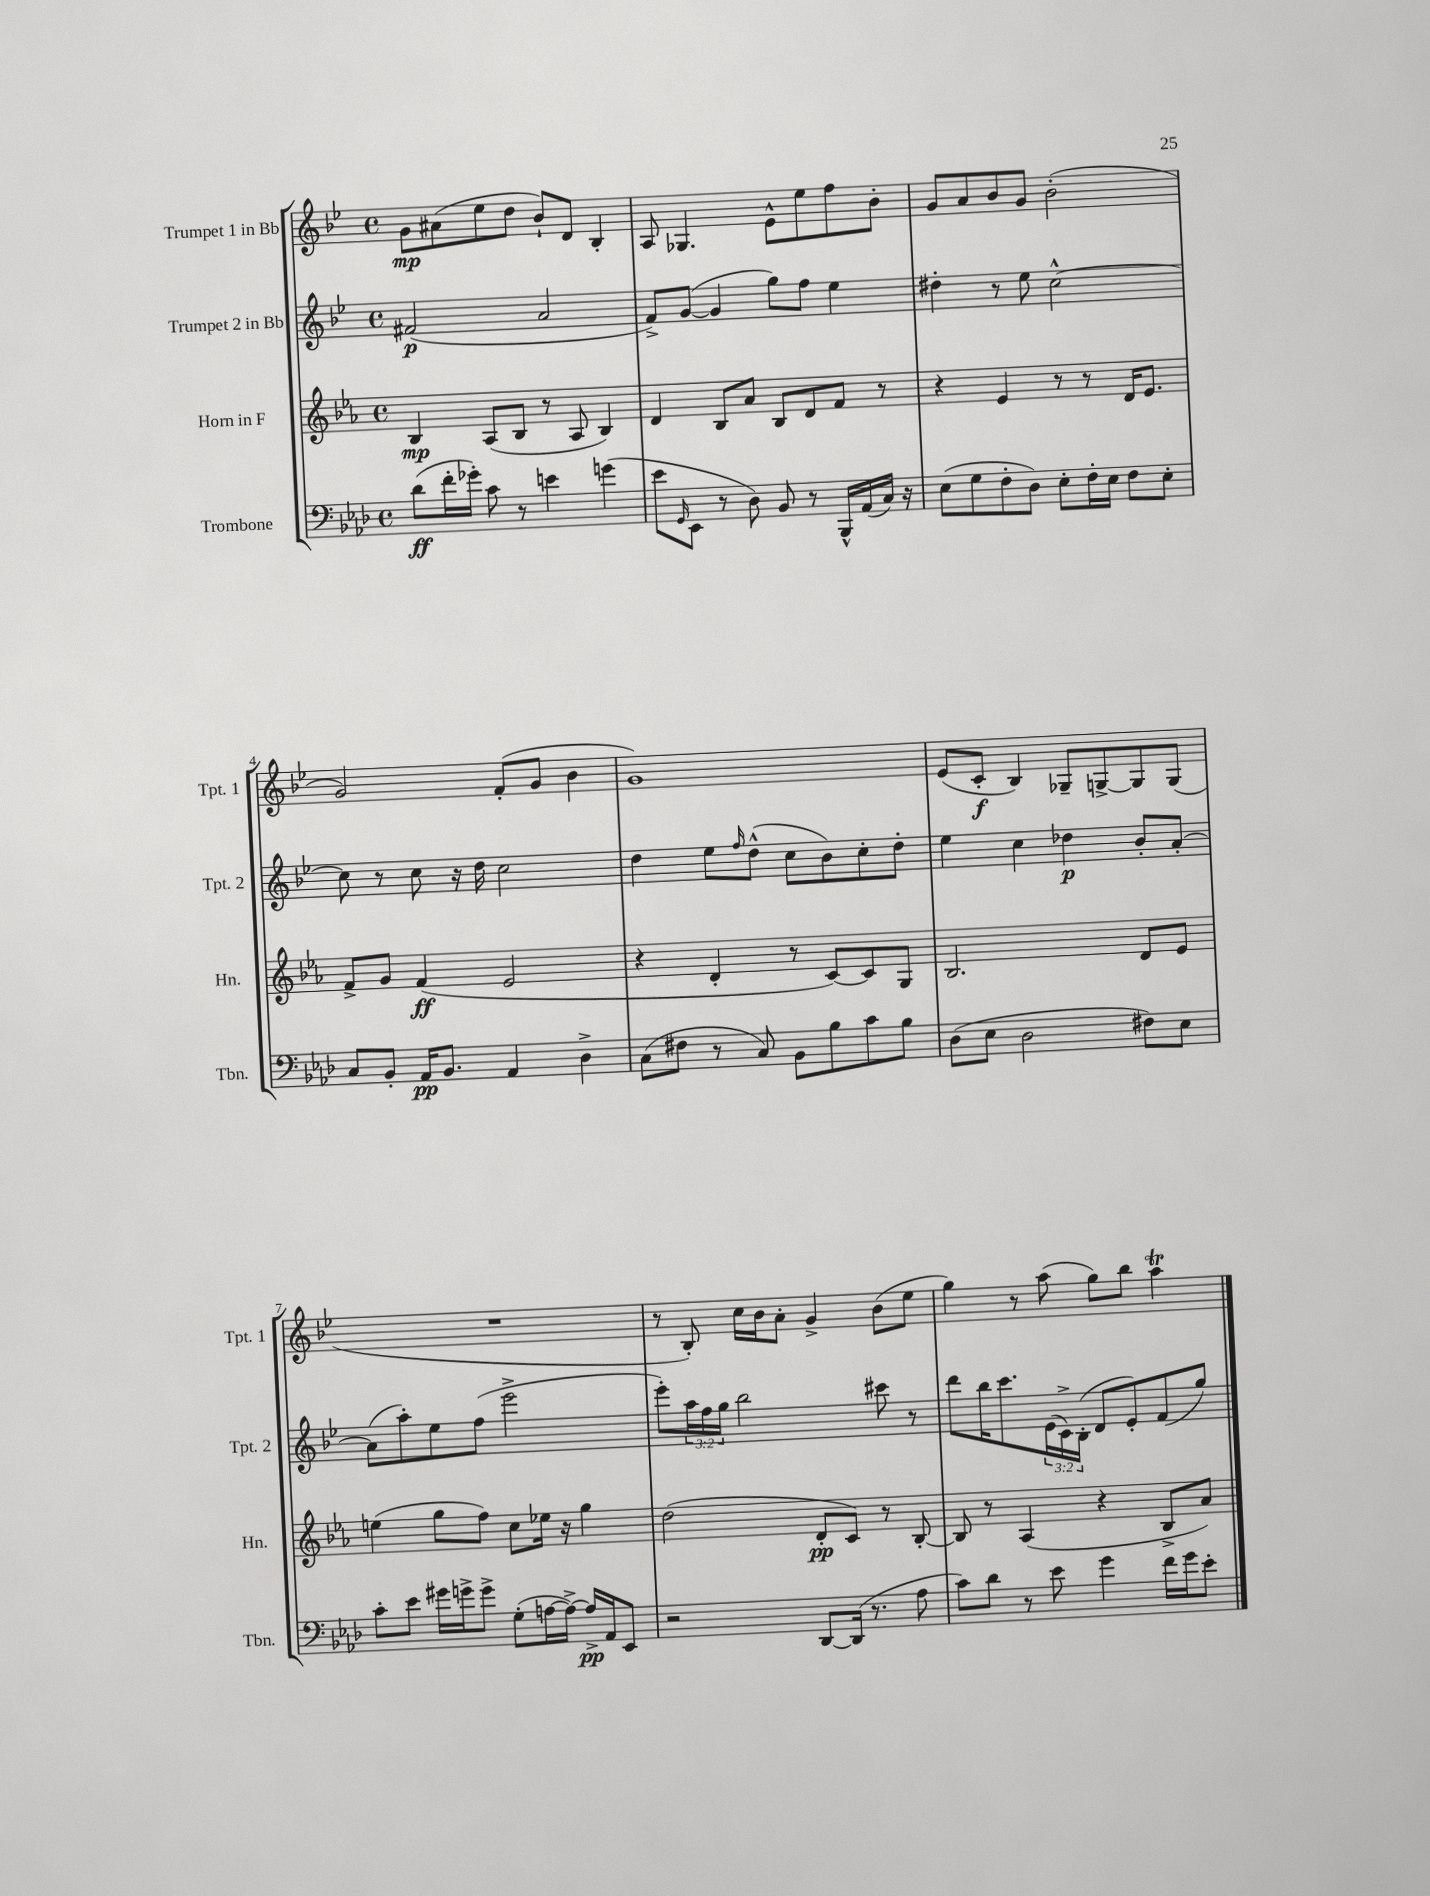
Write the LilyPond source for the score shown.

<<
\new StaffGroup <<
\new Staff = "s0" \with { instrumentName = "Trumpet 1 in Bb" shortInstrumentName = "Tpt. 1" } {
    \clef treble \key bes \major \defaultTimeSignature \time 4/4
    g'8\mp ais'8( ees''8 d''8 bes'8-!) d'8 bes4-. |
    a8 ges4. ees'8-^ ees''8 f''8 bes'8-. |
    g'8 a'8 bes'8 g'8 bes'2-.( |
    g'2) f'8-.( g'8 bes'4 |
    g'1) |
    ees'8( c'8-.\f bes4) ges8-- g8~-> g8 g8( |
    R1 |
    r8 bes8-.) c''16 bes'16 a'8-. g'4-> bes'8( ees''8 |
    g''4) r8 a''8( g''8) bes''8 a''4\trill \bar "|." |
}
\new Staff = "s1" \with { instrumentName = "Trumpet 2 in Bb" shortInstrumentName = "Tpt. 2" } {
    \clef treble \key bes \major \defaultTimeSignature \time 4/4 \override Staff.TupletNumber.text = #tuplet-number::calc-fraction-text
    fis'2\p( a'2 |
    f'8->) g'8~( g'4 g''8) f''8 ees''4 |
    dis''4-. r8 ees''8 c''2~-^ |
    c''8 r8 c''8 r16 d''16 c''2 |
    d''4 ees''8 \grace { f''16 } d''8-^( c''8 bes'8) c''8-. d''8-. |
    ees''4 c''4 des''4\p bes'8-. a'8~-. |
    a'8( a''8-.) ees''8 f''8( ees'''2-> |
    ees'''8-.) \tuplet 3/2 { a''16 f''16 g''16 } bes''2 cis'''8 r8 |
    d'''8 bes''16 c'''8. \tuplet 3/2 { ees'16( c'16->) bes16-.( } d'8 ees'8-.) f'8( g''8) \bar "|." |
}
\new Staff = "s2" \with { instrumentName = "Horn in F" shortInstrumentName = "Hn." } {
    \clef treble \key ees \major \defaultTimeSignature \time 4/4
    bes4\mp aes8( bes8 r8 aes8 bes4) |
    d'4 bes8 aes'8 bes8 d'8 f'8 r8 |
    r4 ees'4 r8 r8 d'16 ees'8. |
    f'8-> g'8 f'4\ff( ees'2 |
    r4 d'4-. r8 c'8~) c'8 g8 |
    bes2. d'8 ees'8 |
    e''4( g''8 f''8) c''8 ees''16 r16 g''4 |
    d''2( d'8-.\pp c'8) r8 bes8~-. |
    bes8 r8 aes4( r4 bes8-> aes'8) \bar "|." |
}
\new Staff = "s3" \with { instrumentName = "Trombone" shortInstrumentName = "Tbn." } {
    \clef bass \key aes \major \defaultTimeSignature \time 4/4
    des'8\ff( f'16-. ges'16-.) c'8 r8 e'4 g'4( |
    ees'8 \grace { g,16 } ees,8 r8 des8) bes,8 r8 bes,,16-^ aes,16( c16) r16 |
    ees8( g8 f8-. des8) ees8-. f16-. ees16 f8 ees8-. |
    c8 bes,8-. aes,16\pp bes,8. aes,4 des4-> |
    c8( fis8 r8 c8) bes,8 bes8 c'8 bes8 |
    des8( ees8 des2 fis8) ees8 |
    c'8-. ees'8 gis'16 g'16-> g'8-> g8-.( a16~ a16~->) a16->\pp aes,16 ees,8 |
    r2 des,8~ des,16( r8. aes8 |
    c'8) des'8 r8 ees'8 g'4 f'16 g'16 ees'8-. \bar "|." |
}
>>
>>
